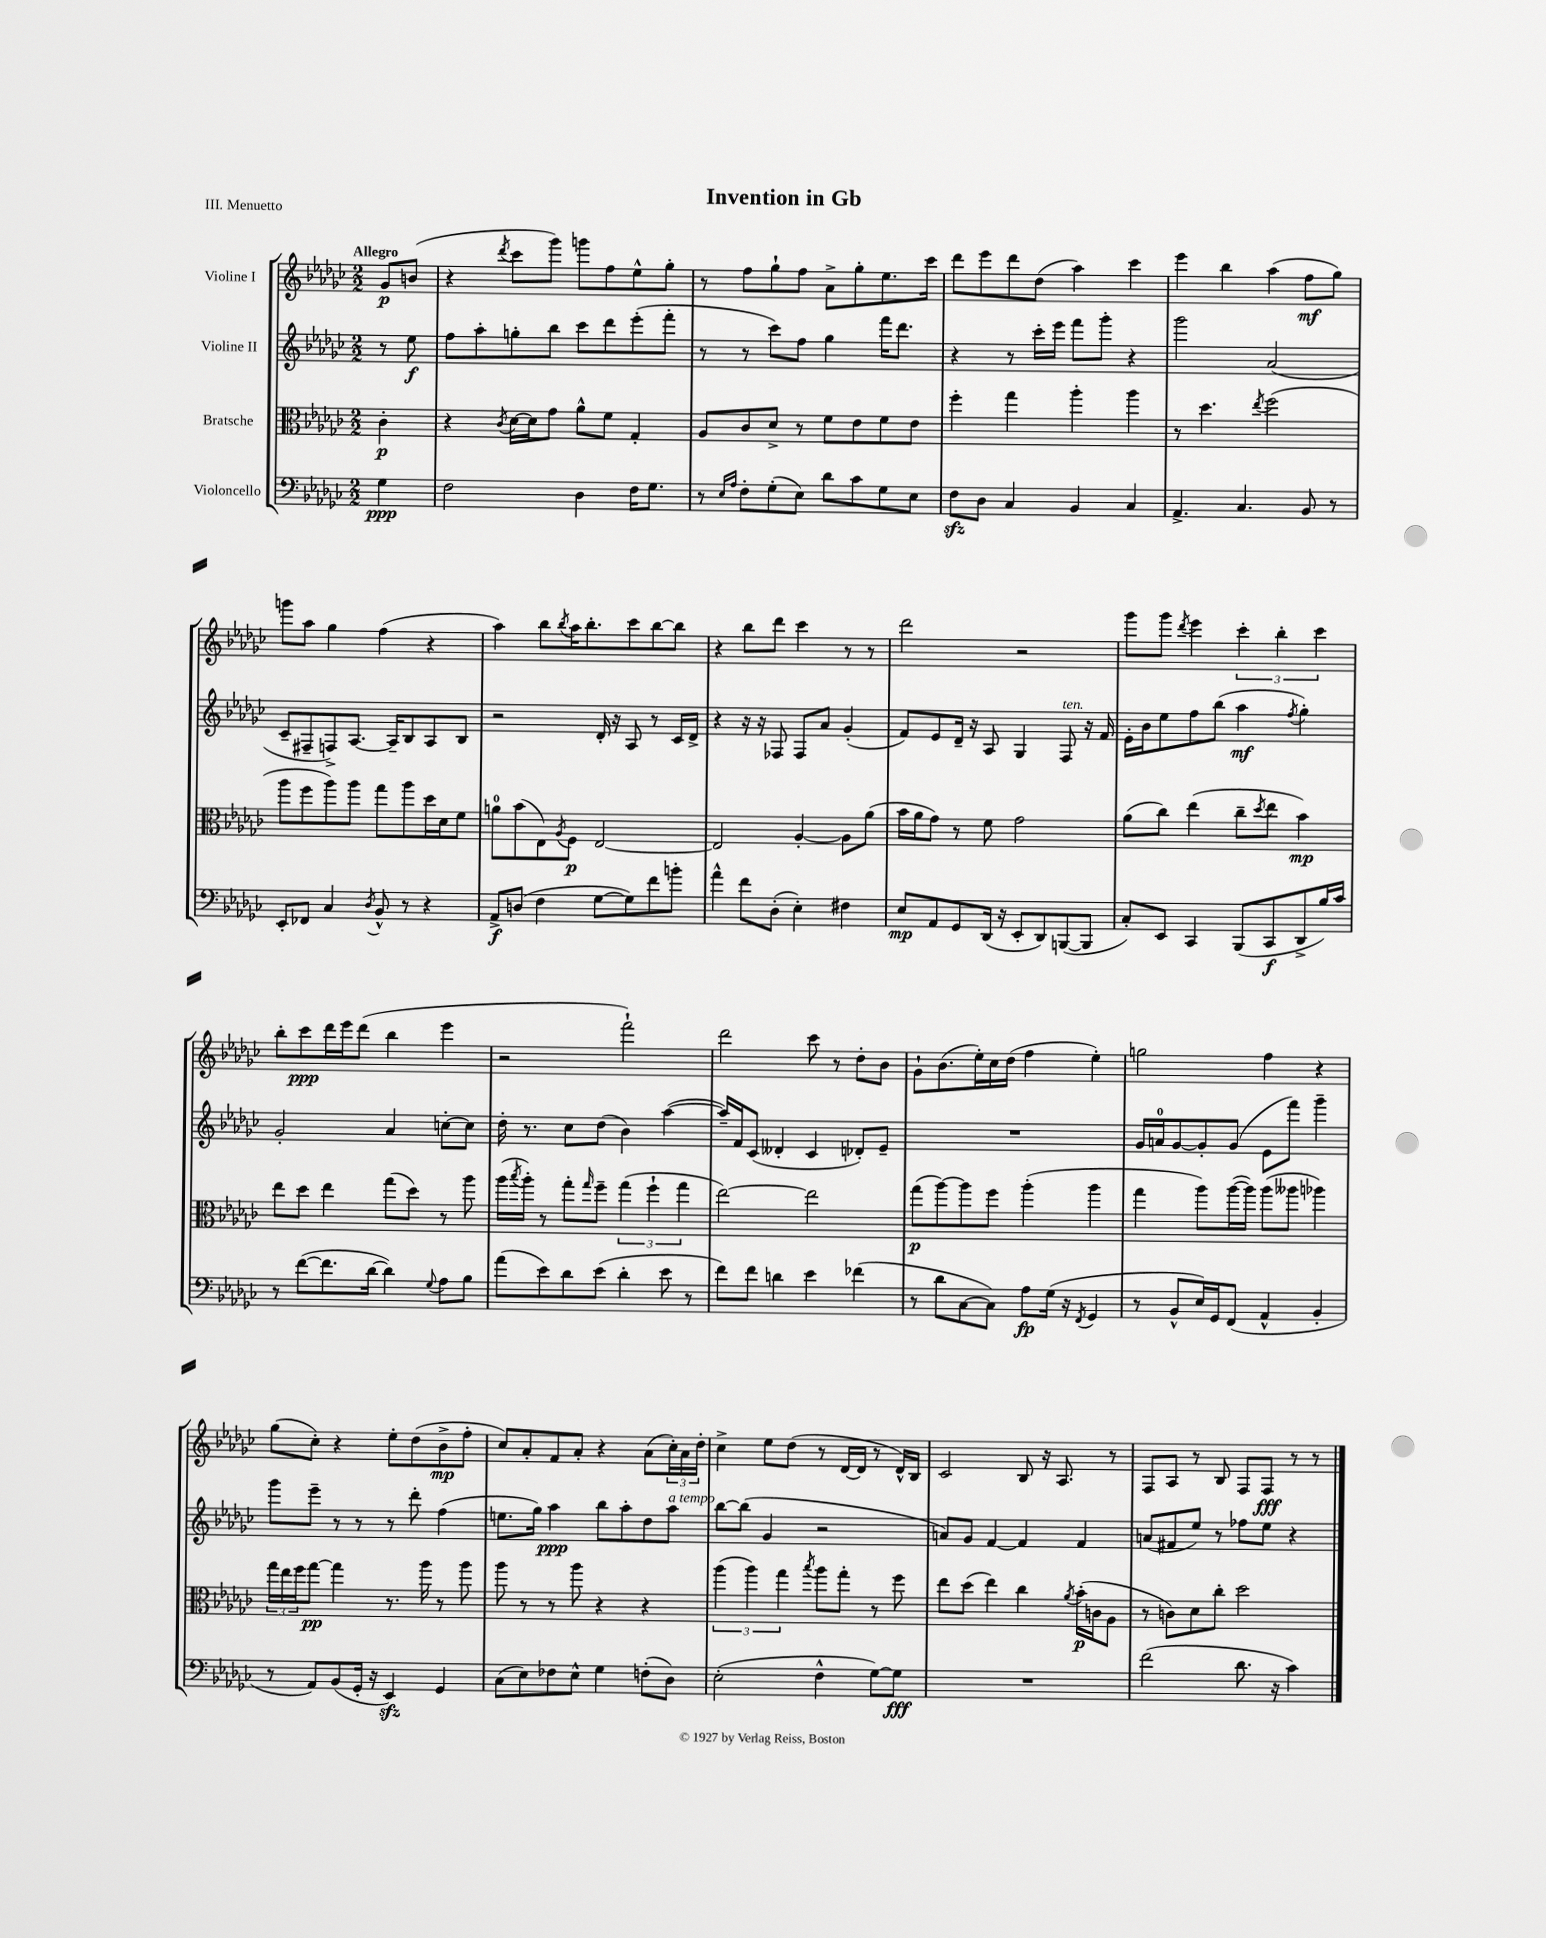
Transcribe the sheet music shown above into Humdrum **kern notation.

**kern	**dynam	**kern	**dynam	**kern	**dynam	**kern	**dynam
*part4	*part4	*part3	*part3	*part2	*part2	*part1	*part1
*staff4	*staff4	*staff3	*staff3	*staff2	*staff2	*staff1	*staff1
*I"Violoncello	*	*I"Bratsche	*	*I"Violine II	*	*I"Violine I	*
*clefF4	*	*clefC3	*	*clefG2	*	*clefG2	*
*k[b-e-a-d-g-c-]	*	*k[b-e-a-d-g-c-]	*	*k[b-e-a-d-g-c-]	*	*k[b-e-a-d-g-c-]	*
*M2/2	*	*M2/2	*	*M2/2	*	*M2/2	*
=	=	=	=	=	=	=	=
!	!	!	!	!	!	!LO:TX:a:B:t=Allegro	!
4G-\	ppp	4c-'\	p	8r	.	8g-/L	p
.	.	.	.	8ee-\	f	(8bn/J	.
=1	=1	=1	=1	=1	=1	=1	=1
2F\	.	4r	.	8ff\L	.	4r	.
.	.	.	.	8aa-'\	.	.	.
.	.	8qc-/	.	.	.	8qddd-/	.
.	.	[16d-\LL	.	8ggn'\	.	8ccc-\L	.
.	.	16d-\J]	.	.	.	.	.
.	.	8g-\J	.	8bb-\J	.	8ggg-\J)	.
4D-\	.	8a-^^\L	.	8ccc-\L	.	8gggn\L	.
.	.	8f\J	.	8ddd-\	.	8ff\	.
16F\KL	.	4G-'/	.	(8eee-'\	.	8ee-^^\	.
8.G-\J	.	.	.	.	.	.	.
.	.	.	.	8fff'\J	.	8gg-'\J	.
=2	=2	=2	=2	=2	=2	=2	=2
8r	.	8A-/L	.	8r	.	8r	.
16qqE-/LL	.	.	.	.	.	.	.
16qqA-/JJ	.	.	.	.	.	.	.
8F'\L	.	8c-/	.	8r	.	8ff\L	.
(8G-'\	.	8d-^/J	.	8ccc-\L)	.	8gg-`\	.
8E-\J)	.	8r	.	8ff\J	.	8ff\J	.
8d-\L	.	8f\L	.	4gg-\	.	8a-^\L	.
8c-\	.	8e-\	.	.	.	8gg-'\	.
8G-\	.	8f\	.	16fff\KL	.	8.ee-\	.
.	.	.	.	8.ddd-\J	.	.	.
8E-\J	.	8e-\J	.	.	.	.	.
.	.	.	.	.	.	16ccc-\Jk	.
=3	=3	=3	=3	=3	=3	=3	=3
8Fzz\L	.	4ff'\	.	4r	.	8ddd-\L	.
8D-\J	.	.	.	.	.	8eee-\	.
4C-/	.	4gg-\	.	8r	.	8ddd-\	.
.	.	.	.	16ccc-'\LL	.	(8dd-\J	.
.	.	.	.	16eee-\JJ	.	.	.
4BB-/	.	4aa-'\	.	8fff\L	.	4aa-\)	.
.	.	.	.	8ggg-'\J	.	.	.
4C-/	.	4aa-\	.	4r	.	4ccc-\	.
=4	=4	=4	=4	=4	=4	=4	=4
4.AA-^/	.	8r	.	2ggg-\	.	4eee-\	.
.	.	4.dd-\	.	.	.	.	.
.	.	.	.	.	.	4bb-\	.
4.C-/	.	.	.	.	.	.	.
.	.	8qee-/	.	.	.	.	.
.	.	(2ff\	.	(2a-/	.	(4aa-\	.
8BB-/	.	.	.	.	.	8ff\L	mf
8r	.	.	.	.	.	8gg-\J)	.
!!LO:LB:g=z
=5	=5	=5	=5	=5	=5	=5	=5
8EE-'/L	.	8aa-\L	.	8c-~/L	.	8gggn\L	.
8FF-X/J	.	8ff\	.	8F#X~/	.	8aa-\J	.
4C-/	.	8aa-\)	.	8Fn^/)	.	4gg-\	.
.	.	8aa-\J	.	[8.A-/J	.	.	.
8qD-/	.	.	.	.	.	.	.
8BB-^^/	.	8gg-\L	.	.	.	(4ff\	.
.	.	.	.	16A-~/KL]	.	.	.
8r	.	8aa-\	.	8B-/	.	.	.
4r	.	16dd-\L	.	8A-/	.	4r	.
.	.	16d-\J	.	.	.	.	.
.	.	8f\J	.	8B-/J	.	.	.
=6	=6	=6	=6	=6	=6	=6	=6
8AA-^/L	f	8an\L	.	2r	.	4aa-\)	.
(8Dn/J	.	(8b-\	.	.	.	.	.
4F\	.	8E-\)	.	.	.	8bb-\L	.
.	.	8qA-/	.	.	.	8qbb-/	.
.	.	8F\J	p	.	.	16aa-\K	.
.	.	.	.	.	.	8.bb-'\	.
[8G-\L	.	[2E-/	.	16d-'/	.	.	.
.	.	.	.	16r	.	.	.
8G-\])	.	.	.	8A-/	.	8ccc-\	.
8f\	.	.	.	8r	.	[8bb-\	.
8bn'\J	.	.	.	16c-/LL	.	8bb-\J]	.
.	.	.	.	16d-^/JJ	.	.	.
=7	=7	=7	=7	=7	=7	=7	=7
4a-^^\	.	2E-/]	.	4r	.	4r	.
8f\L	.	.	.	16r	.	8bb-\L	.
.	.	.	.	16r	.	.	.
(8D-'\J	.	.	.	8F-X/	.	8ddd-\J	.
4E-'\)	.	[4A-'/	.	8F-/L	.	4ccc-\	.
.	.	.	.	8a-/J	.	.	.
4F#X\	.	8A-\L]	.	(4g-'/	.	8r	.
.	.	(8a-\J	.	.	.	8r	.
=8	=8	=8	=8	=8	=8	=8	=8
8E-/L	mp	16b-\LL	.	8f/L)	.	2ddd-\	.
.	.	16a-\J	.	.	.	.	.
8AA-/	.	8g-\J)	.	8e-/	.	.	.
8GG-/	.	8r	.	16d-~/Jk	.	.	.
.	.	.	.	16r	.	.	.
(16DD-/Jk	.	8f\	.	8A-/	.	.	.
16r	.	.	.	.	.	.	.
8EE-'/L	.	2g-\	.	4G-/	.	2r	.
8DD-/)	.	.	.	.	.	.	.
!	!	!	!	!LO:TX:a:i:t=ten.	!	!	!
([8BBBn/	.	.	.	8F/	.	.	.
8BBB/J]	.	.	.	16r	.	.	.
.	.	.	.	16f/	.	.	.
=9	=9	=9	=9	=9	=9	=9	=9
8C-'/L)	.	(8a-\L	.	16e-'\LL	.	8ggg-\L	.
.	.	.	.	16b-\J	.	.	.
8EE-/J	.	8cc-\J)	.	8ee-\	.	8ggg-\J	.
.	.	.	.	.	.	8qddd-/	.
4CC-/	.	(4ee-\	.	8ff\	.	4eee-\	.
.	.	.	.	(8bb-\J	.	.	.
(8BBB-/L	.	8cc-~\L	.	4aa-\	mf	6ccc-'\	.
.	.	8qdd-/	.	.	.	.	.
8CC-/	f	8ee-\J	.	.	.	.	.
.	.	.	.	.	.	6bb-'\	.
.	.	.	.	8qff/	.	.	.
8DD-^/	.	4b-\)	mp	4gg-'\)	.	.	.
.	.	.	.	.	.	6ccc-\	.
16B-/L)	.	.	.	.	.	.	.
16c-/JJ	.	.	.	.	.	.	.
!!LO:LB:g=z
=10	=10	=10	=10	=10	=10	=10	=10
8r	.	8ee-\L	.	2g-'/	.	8bb-'\L	.
([8f\L	.	8dd-\J	.	.	.	8ccc-\	ppp
8.f\]	.	4ee-\	.	.	.	16ddd-\L	.
.	.	.	.	.	.	16eee-\J	.
.	.	.	.	.	.	(8ddd-\J	.
[16d-\Jk	.	.	.	.	.	.	.
4d-\])	.	(8gg-\L	.	4a-/	.	4bb-\	.
.	.	8dd-\J)	.	.	.	.	.
8qqG-/	.	.	.	.	.	.	.
8A-\L	.	8r	.	[8ccn'\L	.	4eee-\	.
8B-\J	.	8aa-\	.	8cc\J]	.	.	.
=11	=11	=11	=11	=11	=11	=11	=11
(8a-\L	.	(16aa-\LL	.	16dd-'\	.	2r	.
.	.	8qbb-/	.	.	.	.	.
.	.	16aa-'\JJ)	.	8.r	.	.	.
8e-\)	.	8r	.	.	.	.	.
8d-\	.	8gg-'\L	.	8cc-\L	.	.	.
.	.	16qqgg-/	.	.	.	.	.
(8e-\J	.	8ff~\J	.	(8dd-\J	.	.	.
4d-'\	.	(6gg-\	.	4b-\)	.	2fff`\)	.
.	.	6ff`\	.	.	.	.	.
8e-\	.	.	.	([4aa-\	.	.	.
.	.	6gg-\	.	.	.	.	.
8r	.	.	.	.	.	.	.
=12	=12	=12	=12	=12	=12	=12	=12
8f\L)	.	[2ee-\)	.	16aa-~/LL])	.	2ddd-\	.
.	.	.	.	16f/J	.	.	.
8f\J	.	.	.	(8c-/J	.	.	.
4dn\	.	.	.	4d--X'/	.	.	.
4e-\	.	2ee-\]	.	4c-/	.	8ccc-\	.
.	.	.	.	.	.	8r	.
(4f-X\	.	.	.	8d-X'/L)	.	8dd-'\L	.
.	.	.	.	8e-~/J	.	8b-\J	.
=13	=13	=13	=13	=13	=13	=13	=13
8r	.	(8gg-\L	p	1r	.	8g-`\L	.
8d-\L	.	[8aa-\)	.	.	.	(8.b-\	.
[8C-\	.	8aa-\]	.	.	.	.	.
.	.	.	.	.	.	16ee-'\L)	.
8C-\J])	.	8ff\J	.	.	.	16cc-\	.
.	.	.	.	.	.	(16dd-\JJ	.
8A-\L	fp	(4aa-'\	.	.	.	4ff\	.
(16G-\Jk	.	.	.	.	.	.	.
16r	.	.	.	.	.	.	.
8qFF/	.	.	.	.	.	.	.
4GG-/	.	4aa-\	.	.	.	4ee-'\)	.
=14	=14	=14	=14	=14	=14	=14	=14
8r	.	4gg-\	.	16g-/LL	.	2ggn\	.
.	.	.	.	16an/J	.	.	.
8BB-^^/L	.	.	.	[8g-/	.	.	.
16E-/L)	.	8aa-\L)	.	8g-'/]	.	.	.
16GG-/J	.	.	.	.	.	.	.
(8FF/J	.	([16aa-\L	.	(8g-/J	.	.	.
.	.	16aa-\JJ])	.	.	.	.	.
4AA-^^/	.	(8aa-\L	.	8e-\L	.	4ff\	.
.	.	8aa--X\J	.	8fff\J)	.	.	.
4BB-'/	.	4aa-X\)	.	4ggg-~\	.	4r	.
!!LO:LB:g=z
=15	=15	=15	=15	=15	=15	=15	=15
8r	.	24gg-\LL	.	8ggg-\L	.	(8gg-\L	.
.	.	24ee-\	.	.	.	.	.
.	.	24ff\J	.	.	.	.	.
8AA-/L)	.	[8gg-\J	pp	8eee-~\J	.	8cc-'\J)	.
(8BB-/	.	4gg-\]	.	8r	.	4r	.
16GG-'/Jk	.	.	.	8r	.	.	.
16r	.	.	.	.	.	.	.
4EE-zz/)	.	8.r	.	8r	.	8ee-'\L	.
.	.	.	.	8ddd-'\	.	(8dd-\	.
.	.	16aa-\	.	.	.	.	.
4GG-/	.	8r	.	(4ff\	.	8b-^\	mp
.	.	8aa-\	.	.	.	8ff'\J	.
=16	=16	=16	=16	=16	=16	=16	=16
(8C-\L	.	8aa-\	.	8.een\L	.	8cc-/L)	.
8E-\)	.	8r	.	.	.	8a-'/	.
.	.	.	.	16gg-\Jk)	.	.	.
8F-X\	.	8r	.	4aa-\	ppp	8f/	.
8E-^^\J	.	8aa-\	.	.	.	8a-'/J	.
4G-\	.	4r	.	8bb-\L	.	4r	.
.	.	.	.	8aa-'\	.	.	.
(8Fn'\L	.	4r	.	8dd-\	.	(8a-\L	.
!	!	!	!	!LO:TX:a:i:t=a tempo	!	!	!
8D-\J)	.	.	.	8aa-\J	.	24cc-'\L)	.
.	.	.	.	.	.	24a-\	.
.	.	.	.	.	.	24dd-'\JJ	.
=17	=17	=17	=17	=17	=17	=17	=17
(2E-'\	.	(6aa-\	.	[8bb-\L	.	4cc-^\	.
.	.	.	.	(8bb-\J]	.	.	.
.	.	6aa-\)	.	.	.	.	.
.	.	.	.	4g-/	.	8ee-\L	.
.	.	6gg-\	.	.	.	.	.
.	.	.	.	.	.	(8dd-\J	.
.	.	8qbb-/	.	.	.	.	.
4F^^\	.	8aa-\L	.	2r	.	8r	.
.	.	8gg-'\J	.	.	.	[16d-/LL	.
.	.	.	.	.	.	16d-/JJ]	.
[8G-\L)	.	8r	.	.	.	8r	.
8G-\J]	fff	8ff\	.	.	.	16d-^^/LL)	.
.	.	.	.	.	.	16B-/JJ	.
=18	=18	=18	=18	=18	=18	=18	=18
1r	.	8ee-\L	.	8an/L)	.	2c-/	.
.	.	(8dd-\J	.	8g-/J	.	.	.
.	.	4ee-\)	.	[4f/	.	.	.
.	.	4cc-\	.	4f/]	.	8B-/	.
.	.	.	.	.	.	16r	.
.	.	.	.	.	.	8.A-/	.
.	.	8qa-/	.	.	.	.	.
.	.	(16b-'\LL	p	4f/	.	.	.
.	.	16cn\J	.	.	.	.	.
.	.	8A-\J	.	.	.	8r	.
=19	=19	=19	=19	=19	=19	=19	=19
(2f\	.	8r	.	(8an/L	.	8F/L	.
.	.	8cn\L)	.	8f#X/	.	8A-/J	.
.	.	8d-\	.	8ee-/J)	.	8r	.
.	.	8cc-'\J	.	8r	.	8B-/	.
8.d-\	.	2dd-\	.	8ff-X\L	.	8F/L	.
.	.	.	.	8ee-\J	.	8F/J	fff
16r	.	.	.	.	.	.	.
4c-\)	.	.	.	4r	.	8r	.
.	.	.	.	.	.	8r	.
==	==	==	==	==	==	==	==
*-	*-	*-	*-	*-	*-	*-	*-
